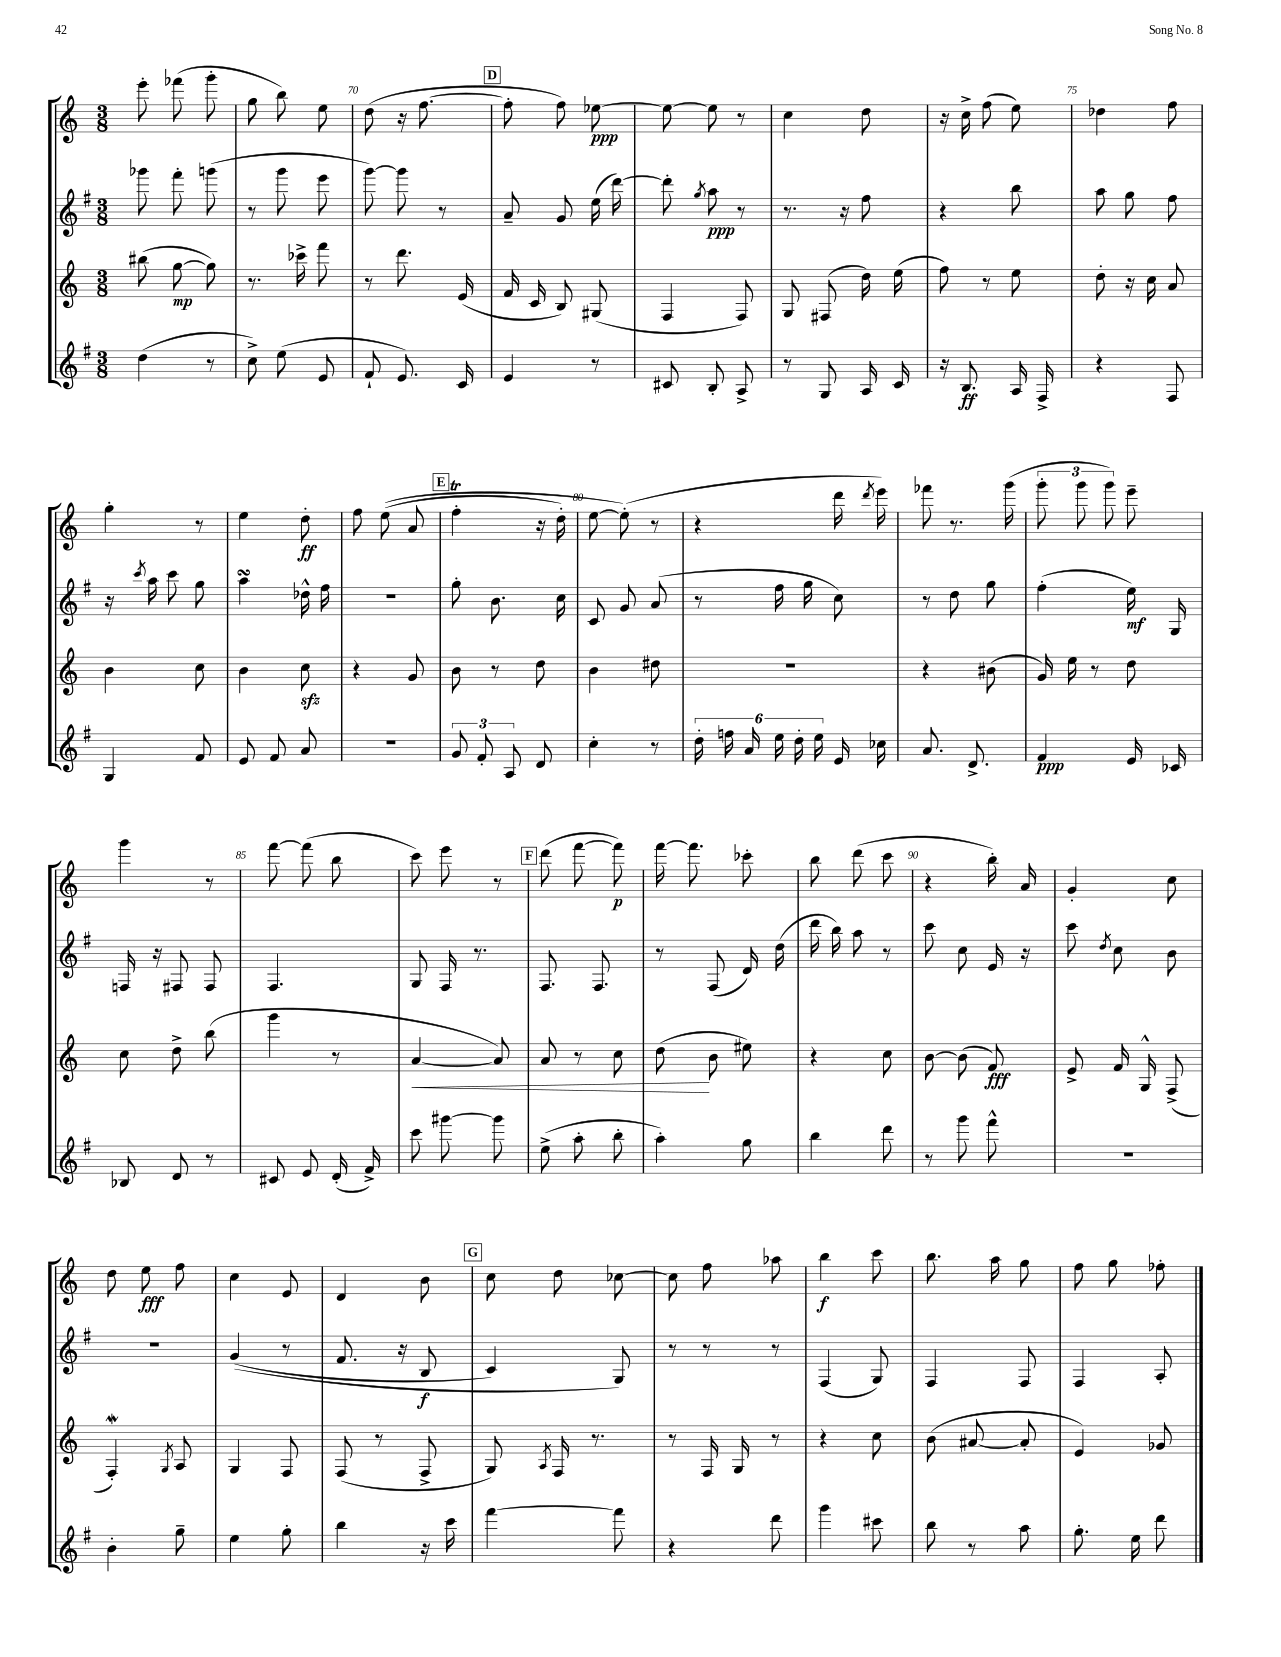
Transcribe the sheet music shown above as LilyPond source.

<<
\new StaffGroup <<
\new Staff = "s0" {
    \clef treble \key c \major \numericTimeSignature \time 3/8
    \autoBeamOff e'''8-. fes'''8( g'''8-. |
    g''8 b''8) e''8 |
    d''8( r16 f''8.~ |
    \mark \markup { \box "D" } f''8-. f''8) ees''8~\ppp |
    ees''8~ ees''8 r8 |
    c''4 d''8 |
    r16 c''16-> f''8( e''8) |
    des''4 f''8 |
    g''4-. r8 |
    e''4 d''8-.\ff |
    f''8 e''8(\( a'8 |
    \mark \markup { \box "E" } f''4-.\trill r16 d''16-.) |
    e''8~ e''8-.(\) r8 |
    r4 d'''16 \acciaccatura { d'''8 } e'''16) |
    fes'''8 r8. g'''16( |
    \tuplet 3/2 { g'''8-. g'''8 g'''8) } e'''8-- |
    g'''4 r8 |
    f'''8~ f'''8( b''8 |
    c'''8) e'''8 r8 |
    \mark \markup { \box "F" } d'''8( f'''8~ f'''8\p) |
    f'''16~ f'''8. ces'''8-. |
    b''8 d'''8( c'''8 |
    r4 b''16-.) a'16 |
    g'4-. c''8 |
    d''8 e''8\fff f''8 |
    c''4 e'8 |
    d'4 b'8 |
    \mark \markup { \box "G" } c''8 d''8 ces''8~ |
    ces''8 f''8 aes''8 |
    b''4\f c'''8 |
    b''8. a''16 g''8 |
    f''8 g''8 fes''8-. \bar "|." |
}
\new Staff = "s1" {
    \clef treble \key g \major \numericTimeSignature \time 3/8
    \autoBeamOff ges'''8 fis'''8-. g'''8( |
    r8 g'''8 e'''8 |
    g'''8~) g'''8 r8 |
    \mark \markup { \box "D" } a'8-- g'8 e''16( d'''16~) |
    d'''8-. \acciaccatura { g''8 } a''8\ppp r8 |
    r8. r16 fis''8 |
    r4 b''8 |
    a''8 g''8 fis''8 |
    r16 \acciaccatura { c'''8 } a''16 c'''8 g''8 |
    a''4\turn des''16-^ fis''16 |
    R4. |
    \mark \markup { \box "E" } g''8-. b'8. c''16 |
    c'8 g'8 a'8( |
    r8 fis''16 g''16 c''8) |
    r8 d''8 g''8 |
    fis''4-.( e''16\mf) g16 |
    f16 r16 fis8 fis8 |
    fis4. |
    g8 fis16 r8. |
    \mark \markup { \box "F" } fis8. fis8. |
    r8 fis8( d'16) d''16( |
    d'''16 b''16) a''8 r8 |
    c'''8 c''8 e'16 r16 |
    c'''8 \acciaccatura { d''8 } c''8 b'8 |
    R4. |
    g'4(\( r8 |
    fis'8. r16 b8\f |
    \mark \markup { \box "G" } c'4) g8\) |
    r8 r8 r8 |
    fis4( g8) |
    fis4 fis8 |
    fis4 a8-. \bar "|." |
}
\new Staff = "s2" {
    \clef treble \key c \major \numericTimeSignature \time 3/8
    \autoBeamOff bis''8( g''8~\mp g''8) |
    r8. ces'''16-> f'''8 |
    r8 d'''8. e'16( |
    \mark \markup { \box "D" } f'16 c'16 b8) gis8( |
    f4 f8) |
    g8 fis8( d''16) e''16( |
    f''8) r8 e''8 |
    d''8-. r16 c''16 a'8 |
    b'4 c''8 |
    b'4 c''8\sfz |
    r4 g'8 |
    \mark \markup { \box "E" } b'8 r8 d''8 |
    b'4 dis''8 |
    R4. |
    r4 bis'8( |
    g'16) e''16 r8 d''8 |
    c''8 d''8-> b''8( |
    g'''4 r8 |
    a'4~\< a'8) |
    \mark \markup { \box "F" } a'8 r8 c''8 |
    d''8\!( b'8 eis''8) |
    r4 c''8 |
    b'8~ b'8( f'8\fff) |
    e'8-> f'16 g16-^ f8->( |
    f4-.\mordent) \acciaccatura { g8 } a8 |
    g4 f8 |
    f8( r8 f8-> |
    \mark \markup { \box "G" } g8) \acciaccatura { a8 } f16 r8. |
    r8 f16 g16 r8 |
    r4 c''8 |
    b'8( ais'8~ ais'8-. |
    e'4) ges'8 \bar "|." |
}
\new Staff = "s3" {
    \clef treble \key g \major \numericTimeSignature \time 3/8
    \autoBeamOff d''4( r8 |
    c''8->) e''8( e'8 |
    fis'8-! e'8.) c'16 |
    \mark \markup { \box "D" } e'4 r8 |
    cis'8 b8-. a8-> |
    r8 g8 a16 c'16 |
    r16 b8.\ff a16 fis16-> |
    r4 fis8 |
    g4 fis'8 |
    e'8 fis'8 a'8 |
    R4. |
    \mark \markup { \box "E" } \tuplet 3/2 { g'8 fis'8-. a8 } d'8 |
    c''4-. r8 |
    \tuplet 6/4 { d''16-. f''16 a'16 e''16 d''16-. e''16 } e'16 ces''16 |
    a'8. d'8.-> |
    fis'4\ppp e'16 ces'16 |
    bes8 d'8 r8 |
    cis'8 e'8 d'16-.( fis'16->) |
    c'''8 gis'''8~ gis'''8 |
    \mark \markup { \box "F" } e''8->( a''8-. b''8-. |
    a''4-.) g''8 |
    b''4 d'''8 |
    r8 g'''8 fis'''8-^ |
    R4. |
    b'4-. g''8-- |
    e''4 g''8-. |
    b''4 r16 c'''16 |
    \mark \markup { \box "G" } fis'''4~ fis'''8 |
    r4 d'''8 |
    g'''4 cis'''8 |
    b''8 r8 a''8 |
    g''8.-. e''16 d'''8 \bar "|." |
}
>>
>>
\layout { \context { \Score currentBarNumber = #68 \override BarNumber.break-visibility = ##(#f #t #t) barNumberVisibility = #(every-nth-bar-number-visible 5) } }
